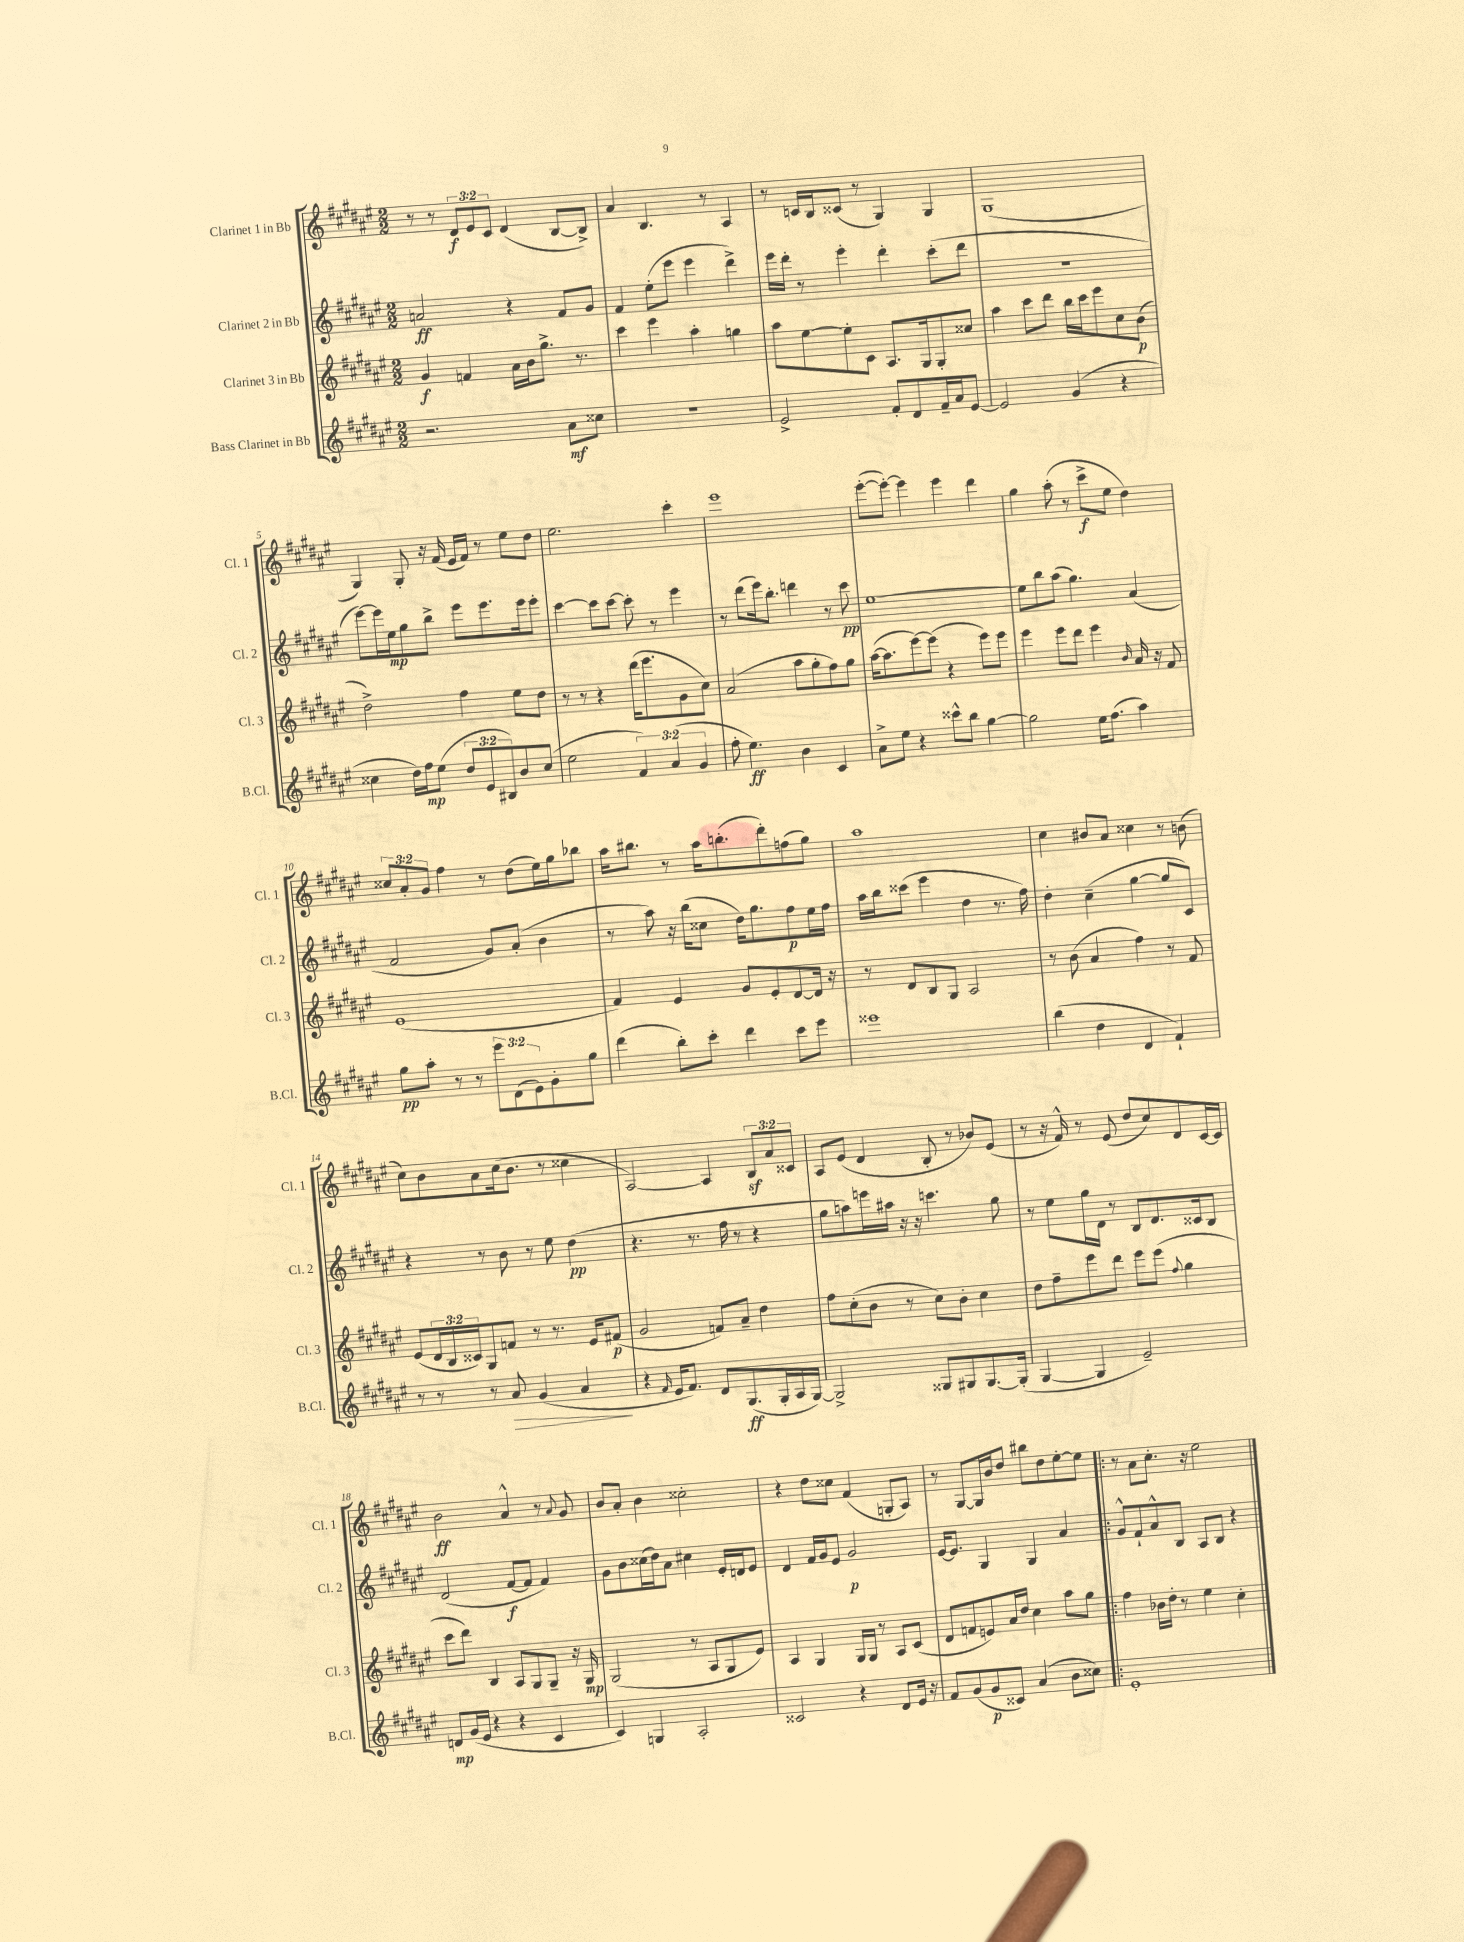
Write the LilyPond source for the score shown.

<<
\new StaffGroup <<
\new Staff = "s0" \with { instrumentName = "Clarinet 1 in Bb" shortInstrumentName = "Cl. 1" } {
    \clef treble \key fis \major \numericTimeSignature \time 2/2 \override Staff.TupletNumber.text = #tuplet-number::calc-fraction-text
    r8 r8 \tuplet 3/2 { dis'8\f eis'8 cis'8 } dis'4( b8~ b8->) |
    ais'4 b4. r8 ais4 |
    r8 c'16 b16 cisis'8( r8 gis4) gis4 |
    gis1( |
    gis4) gis8-. r16 fis'16( eis'16 fis'16) r8 eis''8 dis''8 |
    eis''2. cis'''4-. |
    eis'''1 |
    eis'''8~-.( eis'''8~-.) eis'''4 eis'''4 dis'''4 |
    gis''4 ais''8-.( r8 cis'''8->\f eis''8 dis''4) |
    \tuplet 3/2 { cisis''8 ais'8-. gis'8 } fis''4 r8 dis''8( eis''16) gis''16 bes''8 |
    ais''16 bis''8. r8 ais''16 b''8.-.( dis'''8-.) f''8( gis''8) |
    ais''1 |
    cis''4 bis'8 ais'8 cisis''4 r8 b'8( |
    cis''8) b'8 ais'8 cis''16( b'8. r8 cisis''4 |
    ais2~) ais4 \tuplet 3/2 { b8\sf ais'8 cisis'8 } |
    ais8 eis'8( dis'4 b8-. r8 bes'8) eis'8( |
    r8 r16 fis'16-^) r8 eis'8( dis''8 cis''8) dis'8 cis'16~ cis'16 |
    b'2\ff ais'4-^ r8 \appoggiatura { ais'8 } gis'8 |
    b'8 ais'8-. b'4 cisis''2-. |
    r4 dis''8 cisis''8 fis'4( g8-. ais8) |
    r8 gis8~ gis16 b'16 dis''8 bis''8 dis''8 eis''8~-. eis''8 |
    \bar ".|:" r8 ais'8 cis''8.-. r16 eis''2 \bar "|." |
}
\new Staff = "s1" \with { instrumentName = "Clarinet 2 in Bb" shortInstrumentName = "Cl. 2" } {
    \clef treble \key fis \major \numericTimeSignature \time 2/2
    a'2\ff r4 fis'8 gis'8 |
    fis'4 eis''8-.( eis'''8 eis'''4 dis'''4->) |
    eis'''16 dis'''16-. r8 eis'''4-. dis'''4-. cis'''8-.( dis'''8 |
    r1 |
    eis'''8~) eis'''16 eis''16\mp gis''8 b''8-> eis'''8 eis'''8. eis'''16 eis'''8-. |
    cis'''4~ cis'''8 cis'''8~ cis'''8-. r8 eis'''4 |
    r8 dis'''8( eis'''16) b''8.-. d'''4 r8 cis'''8\pp |
    eis''1~ |
    eis''8 b''8 ais''8( gis''4.) ais'4( |
    fis'2 gis'8) ais'8-.( b'4 |
    r8 ais''8) r16 b''16( cisis''8 dis''16) gis''8. fis''8\p eis''16 fis''16 |
    ais''16 b''16 cisis'''8( eis'''4 dis''4 r8. fis''16) |
    dis''4-. cis''4--( gis''4~ gis''8 cis'8) |
    r4 r8 b'8 r8 eis''8 dis''4\pp( |
    r4. r8. fis''16 r8 r4 |
    gis''8 a''8) e'''16 ais''16 r16 r16 c'''4. gis''8 |
    r8 eis''8 gis''16 dis'16 r8 b8 dis'8. cisis'16 b8 |
    dis'2( fis'8~\f fis'8 fis'4) |
    gis'8 b'8 cisis''16( dis''16) ais'8 cis''4 eis'16-. d'16 eis'8 |
    dis'4 fis'16 gis'16 eis'8 gis'2\p |
    eis'16~ eis'8. gis4 gis4 ais'4 |
    \bar ".|:" gis'8-^ fis'8-! ais'8-^ b8 ais8 b8 r4 \bar "|." |
}
\new Staff = "s2" \with { instrumentName = "Clarinet 3 in Bb" shortInstrumentName = "Cl. 3" } {
    \clef treble \key fis \major \numericTimeSignature \time 2/2 \override Staff.TupletNumber.text = #tuplet-number::calc-fraction-text
    gis'4\f f'4 ais'16 b'16 gis''8.-> r8. |
    cis'''4 eis'''4 ais''4-. g''4 |
    ais''8 eis''8~ eis''8-. cis'8 ais8. gis16 gis8-. cisis''8 |
    ais''4 cis'''8 dis'''8 b''16 cis'''16 eis'''8 cis''8 b'8\p( |
    dis''2->) fis''4 eis''8 dis''8 |
    r8 r8 r4 dis'''16( eis'''8. gis'8 cis''8) |
    ais'2( ais''8 gis''8-. fis''8) gis''8 |
    ais''16~( ais''8. eis'''8~) eis'''8( r4 eis'''8) eis'''8 |
    eis'''4 eis'''8 dis'''8 eis'''4 \grace { b'16 } ais'16 r16 fis'8 |
    eis'1( |
    fis'4) eis'4 gis'8 eis'8-. dis'8~ dis'16 r16 |
    r8 dis'8 b8 gis8 ais2 |
    r8 b'8( ais'4 fis''4) r8 fis'8 |
    eis'8( \tuplet 3/2 { dis'16 b16 cisis'16) } gis8 f'8 r8 r8. eis'16 fis'8\p( |
    gis'2 f'8) ais'8-- dis''4 |
    fis''8 cis''8-.( b'8 r8 cis''8) b'8-. cis''4 |
    dis''8 fis''8-- eis'''8 dis'''8 eis'''8 eis'''8( \appoggiatura { fis''8 } gis''4 |
    cis'''8 dis'''8) b4 ais8 gis8 gis8-- r16 gis16\mp |
    gis2( r8 ais8 gis8 eis'8) |
    ais4 gis4 gis16 gis16 r8 ais8 cis'8( |
    dis'8 f'8 e'8) ais'16 dis''16 cis''4 ais''8 gis''8 |
    \bar ".|:" fis''4 bes'16 dis''16-. r8 eis''4 cis''4-. \bar "|." |
}
\new Staff = "s3" \with { instrumentName = "Bass Clarinet in Bb" shortInstrumentName = "B.Cl." } {
    \clef treble \key fis \major \numericTimeSignature \time 2/2 \override Staff.TupletNumber.text = #tuplet-number::calc-fraction-text
    r2. ais'8\mf cisis''8 |
    R1 |
    eis'2-> fis'8-. dis'8 fis'16-- ais'16 eis'8~ |
    eis'2 gis'4( r4 |
    cisis''4 dis''16) fis''16\mp eis''8( \tuplet 3/2 { dis''8 eis'8 bis8) } b'8 cisis''8( |
    eis''2 \tuplet 3/2 { fis'4) ais'4( gis'4 } |
    fis''8-. eis''4.\ff) b'4 cis'4 |
    ais'8-> eis''8 r4 cisis'''8-^ b''8 gis''4~ |
    gis''2 eis''16 fis''8.( ais''4) |
    gis''8\pp ais''8-. r8 r8 \tuplet 3/2 { eis'''8 dis'8( eis'8) } gis'8-. gis''8 |
    dis'''4( b''8-.) cis'''8-. dis'''4 cis'''8 eis'''8 |
    eisis'''1 |
    b''4( dis''4 dis'4 fis'4-!) |
    r8 r8 r8 ais'8\> gis'4( ais'4\! |
    r4 \grace { fis'16 } eis'16 fis'8.) dis'8 gis8.\ff( gis16-. ais16 gis16~) |
    gis2-> gisis8 gis8 gis8.~ gis16-.( |
    gis4~ gis4 eis'2--) |
    d'8\mp gis'16( eis'16 r4 r4 cis'4 |
    cis'4) g4 ais2-. |
    cisis'2 r4 dis'8 eis'16 r16 |
    fis'8 gis'8( gis'8\p cisis'8) ais'4( b'8 cisis''8) |
    \bar ".|:" eis'1-. \bar "|." |
}
>>
>>
